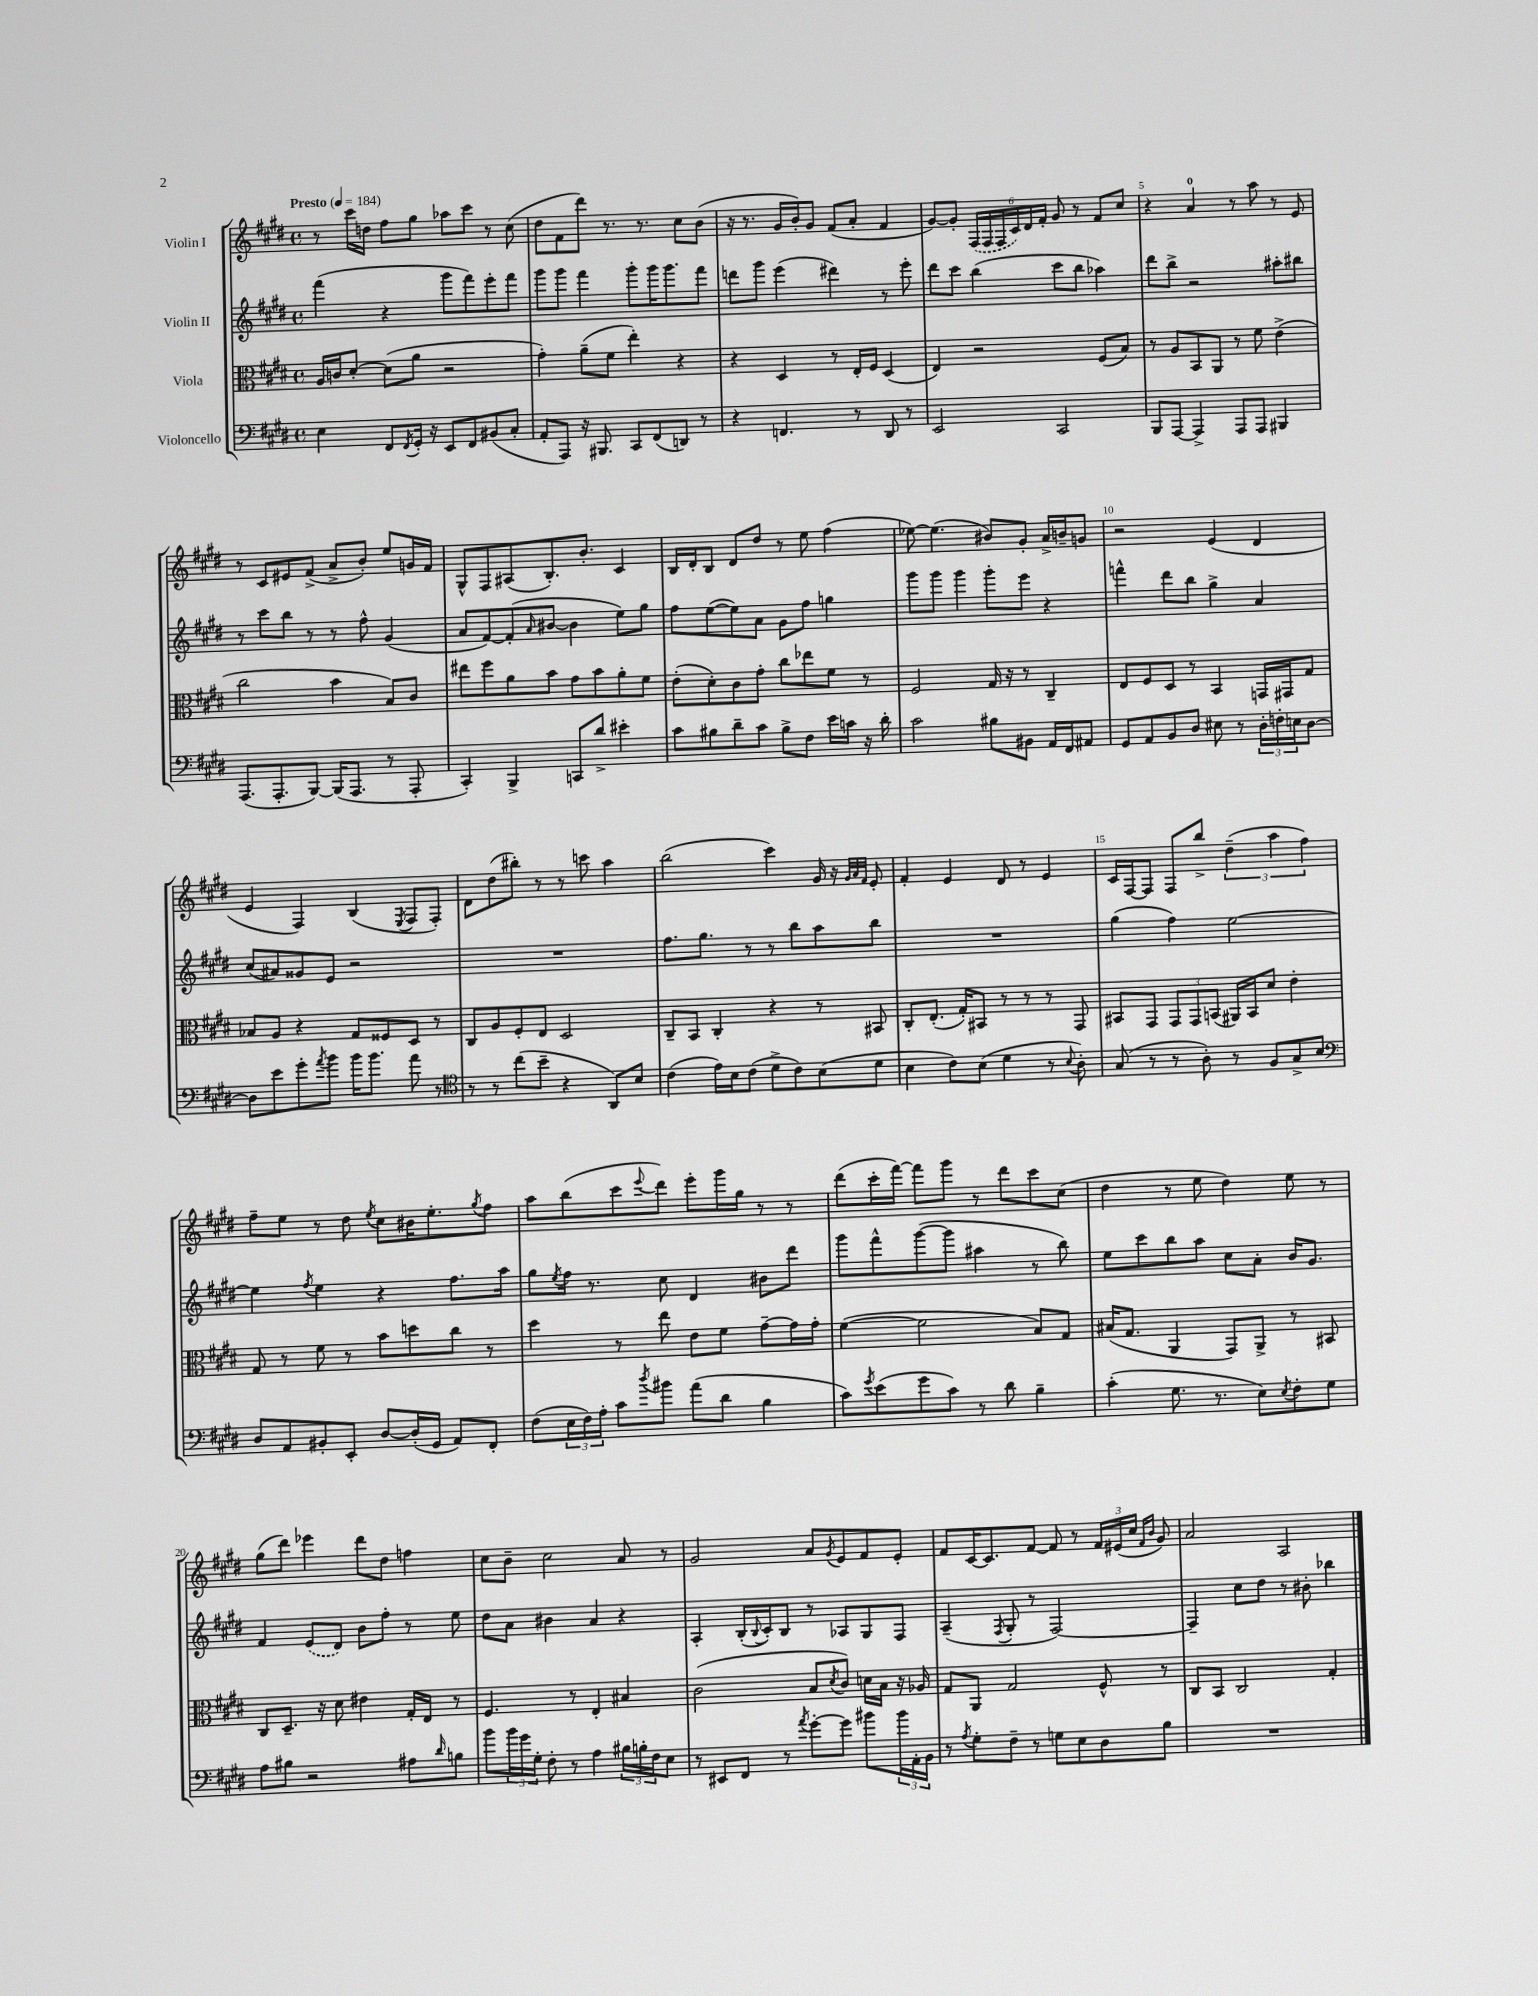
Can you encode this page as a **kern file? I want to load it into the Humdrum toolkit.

**kern	**kern	**kern	**kern
*staff4	*staff3	*staff2	*staff1
*clefF4	*clefC3	*clefG2	*clefG2
*k[f#c#g#d#]	*k[f#c#g#d#]	*k[f#c#g#d#]	*k[f#c#g#d#]
*M4/4	*M4/4	*M4/4	*M4/4
*met(c)	*met(c)	*met(c)	*met(c)
*MM184	*MM184	*MM184	*MM184
4E	16A	(4fff#	8r
.	16c	.	.
.	[8d#'	.	16ccc#
.	.	.	16dd
8FF#	(8d#]	4r	8ff#
8qFF#	.	.	.
16GG#'	8a	.	8gg#
16r	.	.	.
8EE	2r	8ggg#	8aa-
8FF#	.	8fff#)	8ccc#
(8BB#	.	8eee'	8r
8C#'	.	8fff#	(8cc#
=	=	=	=
8AA'	4g#')	8ggg#	8dd#
8AAA)	.	8ggg#	8f#
16r	(8a~	4fff#	8ddd#)
8.BBB#	.	.	.
.	8f#	.	8.r
8CC#	4ee')	8ggg#'	.
.	.	.	8.r
(8FF#	.	16ggg#	.
.	.	8.ggg#	.
8DD)	4r	.	8cc#
8r	.	8fff#	(8b
=	=	=	=
4r	4r	8ddd	16r
.	.	.	8.r
.	.	8ggg#	.
4.FF	4D#	(4eee	16g#
.	.	.	16b')
.	.	.	8g#
.	8r	4ddd#)	(8f#
8r	16E'	.	8a'
.	16F#	.	.
8DD#	(4D#	8r	4f#
8r	.	8eee'	.
=	=	=	=
2EE	4E)	8ddd#	[8g#)
.	.	8ccc#	8g#']
.	2r	(4bb	(24F#
.	.	.	24F#
.	.	.	24F#
.	.	.	24c#)
.	.	.	24d#
.	.	.	24f#'
2CC#	.	8ccc#	8g#
.	.	8bb	8r
.	(8F#	4aa-)	8f#
.	8B)	.	8cc#
=	=	=	=
8BBB	8r	8ddd#	4r
[8AAA	8A	8bb^	.
4AAA^]	8BB	2r	4a
.	8AA	.	.
8AAA	8r	.	8r
8AAA	8f#	.	8aa
4BBB#	(4e^	8aa#'	8r
.	.	8bb#	8e
=	=	=	=
(8.AAA	2cc#	8r	8r
.	.	8ccc#	8c#
8.AAA'	.	.	.
.	.	8bb	8e#
[8BBB)	.	8r	(8f#^
(16BBB]	4b	8r	8a^
8.AAA	.	.	.
.	.	8ff#^^	8b')
8r	8B)	(4g#	8ee
8AAA'	8c#	.	16g
.	.	.	16f#
=	=	=	=
4CC#')	8ee#	8a	8G#^^
.	8ff#	[8f#)	8F#
4BBB^	8a	(8f#']	(8A#
.	.	16qqa	.
.	8b	[8b#	8.B')
8CC	8g#	4b#]	.
.	.	.	8.b'
8d#^	8b	.	.
4e#'	8a'	8ee)	4c#
.	8f#	8gg#	.
=	=	=	=
8c#	(8e'	8ff#	16B
.	.	.	16d#'
8B#	8d#')	([8ee	8B
8d#~	8c#	8ee])	8d#
8c#	8g#'	8a	8dd#
8B#^	8cc#	8g#	8r
8F#	8ee-	8ff#	8ee
16e	8f#	4gg	(4ff#
16c	.	.	.
16r	8r	.	.
16d#'	.	.	.
=	=	=	=
2c#	2F#	8ggg#	[8ee-)
.	.	8ggg#	(4.ee-]
.	.	4ggg#	.
8B#	16G#	8ggg#'	8b#)
.	16r	.	.
8BB#	8r	8eee	8g#'
16AA	4C#~	4r	16a^
16FF#	.	.	16b~
8AA#	.	.	8g
=	=	=	=
8GG#	8E	4fff^^	2r
8AA	8F#	.	.
8BB	8D#	8ddd#	.
8D#	8r	8bb	.
8E#	4BB	4gg#^	(4e
8r	.	.	.
24D#'	16GG	4a	4d#
24F'	.	.	.
.	16GG#	.	.
24E	.	.	.
[8D#	8G#	.	.
=	=	=	=
8D#]	8B-	(8cc#	4e
8e	8A	8a#)	.
8g#'	4r	8g##	4F#)
8qa	.	.	.
8b	.	8e	.
16b	8G#	2r	(4B
8.b	.	.	.
.	8F##	.	.
.	.	.	8qE
8a	8D#	.	8F#
8r	8r	.	8F#')
=	=	=	=
*clefC4	*	*	*
8r	8C#	1r	8d#
8r	8A	.	(8dd#
(8cc#	8F#'	.	8bb#')
8b~	8E	.	8r
4r	2D#	.	8r
.	.	.	8ccc
8AA)	.	.	4aa
8B	.	.	.
=	=	=	=
(4c#	8C#~	8.ff#	(2bb
.	8BB	.	.
.	.	8.gg#	.
16e)	4C#'	.	.
16B	.	.	.
(8c#	.	8r	.
8d#^	4r	8r	4ccc#)
8c#)	.	8bb	.
(8B	8r	8aa	16g#
.	.	.	16r
.	.	.	32qqg#
.	.	.	32qqa
.	.	.	32qqf#
8d#	8BB#	8bb	8e'
=	=	=	=
4B	8C#'	1r	4f#'
.	(8.E'	.	.
8c#)	.	.	4e
.	16G#')	.	.
(8B	8BB#	.	.
4d#	8r	.	8d#
.	8r	.	8r
8r	8r	.	4e
8qqB	.	.	.
8A')	8GG#	.	.
=	=	=	=
(8G#	8BB#	(4gg#	16c#
.	.	.	[16F#
8r	8GG#	.	8F#]
8r	12GG#	4ff#)	8F#
.	12GG#	.	.
8A')	.	.	8bb^
.	(12BB	.	.
8r	16AA#)	[2ee	(6dd#~
.	16BB	.	.
8F#	8d#	.	.
.	.	.	6aa
8G#^	4e'	.	.
.	.	.	6ff#)
8B	.	.	.
=	=	=	=
*clefF4	*	*	*
8D#	8G#	4ee]	8ff#~
8AA	8r	.	8ee
.	.	8qff#	.
8BB#'	8f#	4ee	8r
8EE'	8r	.	8dd#
.	.	.	8qee
[8D#	8b	4r	8cc#
(16D#']	8dd	.	16b#
16GG#	.	.	8.ee'
8AA)	8cc#	8.ff#	.
.	.	.	8qgg#
8FF#'	8r	.	8ff#
.	.	16aa	.
=	=	=	=
(8F#	4dd#	8gg#	8aa
.	.	8qee	.
24E	.	16ff#	(8bb
24F#)	.	.	.
.	.	8.r	.
24A'	.	.	.
8c#	8r	.	8ccc#
8qdd#	.	.	8qqeee
8b#	8ee	8cc#	8ddd#)
(8a	8e	4d#	8eee'
8d#	8f#	.	16ggg#
.	.	.	16gg#
4B	[8g#~	8b#	8r
.	16g#]	8ddd#	8r
.	16g#'	.	.
=	=	=	=
8c#)	([4f#	8ggg#	(8ddd#
8qg#	.	.	.
(8e	.	8fff#^^	16ccc#'
.	.	.	[16fff#)
8g#	2f#]	([8ggg#	8fff#]
8c#)	.	8ggg#]	8ggg#
8r	.	4aa#	8r
8d#	.	.	8ddd#
4B~	8B)	8r	8ccc#
.	8G#	8bb)	(8cc#
=	=	=	=
(4c#'	(16B#	8ee	4dd#
.	8.G#	.	.
.	.	8ccc#	.
8.G#	4AA	8bb	8r
.	.	8aa	8ee
8.r	.	.	.
.	8GG#)	8cc#	4dd#)
8E)	8AA^	8a'	.
8qE	.	.	.
8F#'	8r	16b	8ee
.	.	8.g#	.
8G#	8BB#	.	8r
=	=	=	=
8A	8C#	4f#	(8gg#
8B#	8.D#~	.	8ddd#)
2r	.	(8e	4eee-
.	16r	.	.
.	8d#	8d#)	.
.	4e#	8b	8ddd#
.	.	8ff#'	8dd#
8A#	16G#'	8r	4ff
.	16E	.	.
16qqd#	.	.	.
8B	8r	8ee	.
=	=	=	=
8b	4.F#	8dd#	8cc#
24b	.	8a	8b~
24g#	.	.	.
24G#'	.	.	.
8F#'	.	4b#	2cc#
8r	8r	.	.
4A	4E'	4a	.
24B#	4B#	4r	8a
24B'	.	.	.
24F#	.	.	.
8E	.	.	8r
=	=	=	=
8r	(2c#	4A'	2g#
8EE#	.	.	.
8FF#	.	(16B'	.
.	.	8qqB	.
.	.	16c#')	.
8r	.	8B	.
8qa	.	.	.
[8g#'	8B	8r	8a
.	8qd#	.	8qg#
8g#]	8c#)	8A-	8e
8b#	16d	8G#	8f#
.	16B	.	.
24b#	16r	8F#	8e'
24AA'	.	.	.
.	16A-	.	.
24BB	.	.	.
=	=	=	=
8r	8G#	(4A~	8f#
8qA	.	.	.
8G#'	8AA	.	[16c#
.	.	.	8.c#]
.	.	8qF#	.
8F#~	2G#	8G#'	.
8r	.	8r	[8f#
8G	.	[2F#)	8f#]
8E	.	.	8r
8D#	8F#^^	.	24f#
.	.	.	(24e#
.	.	.	24cc#
.	.	.	16qqf#
.	.	.	16qqb
8B	8r	.	8g#)
=	=	=	=
1r	8C#	4F#~]	2a
.	8BB	.	.
.	2C#	8cc#	.
.	.	8dd#	.
.	.	8r	2A
.	.	8b#'	.
.	4G#'	4bb-	.
==	==	==	==
*-	*-	*-	*-
